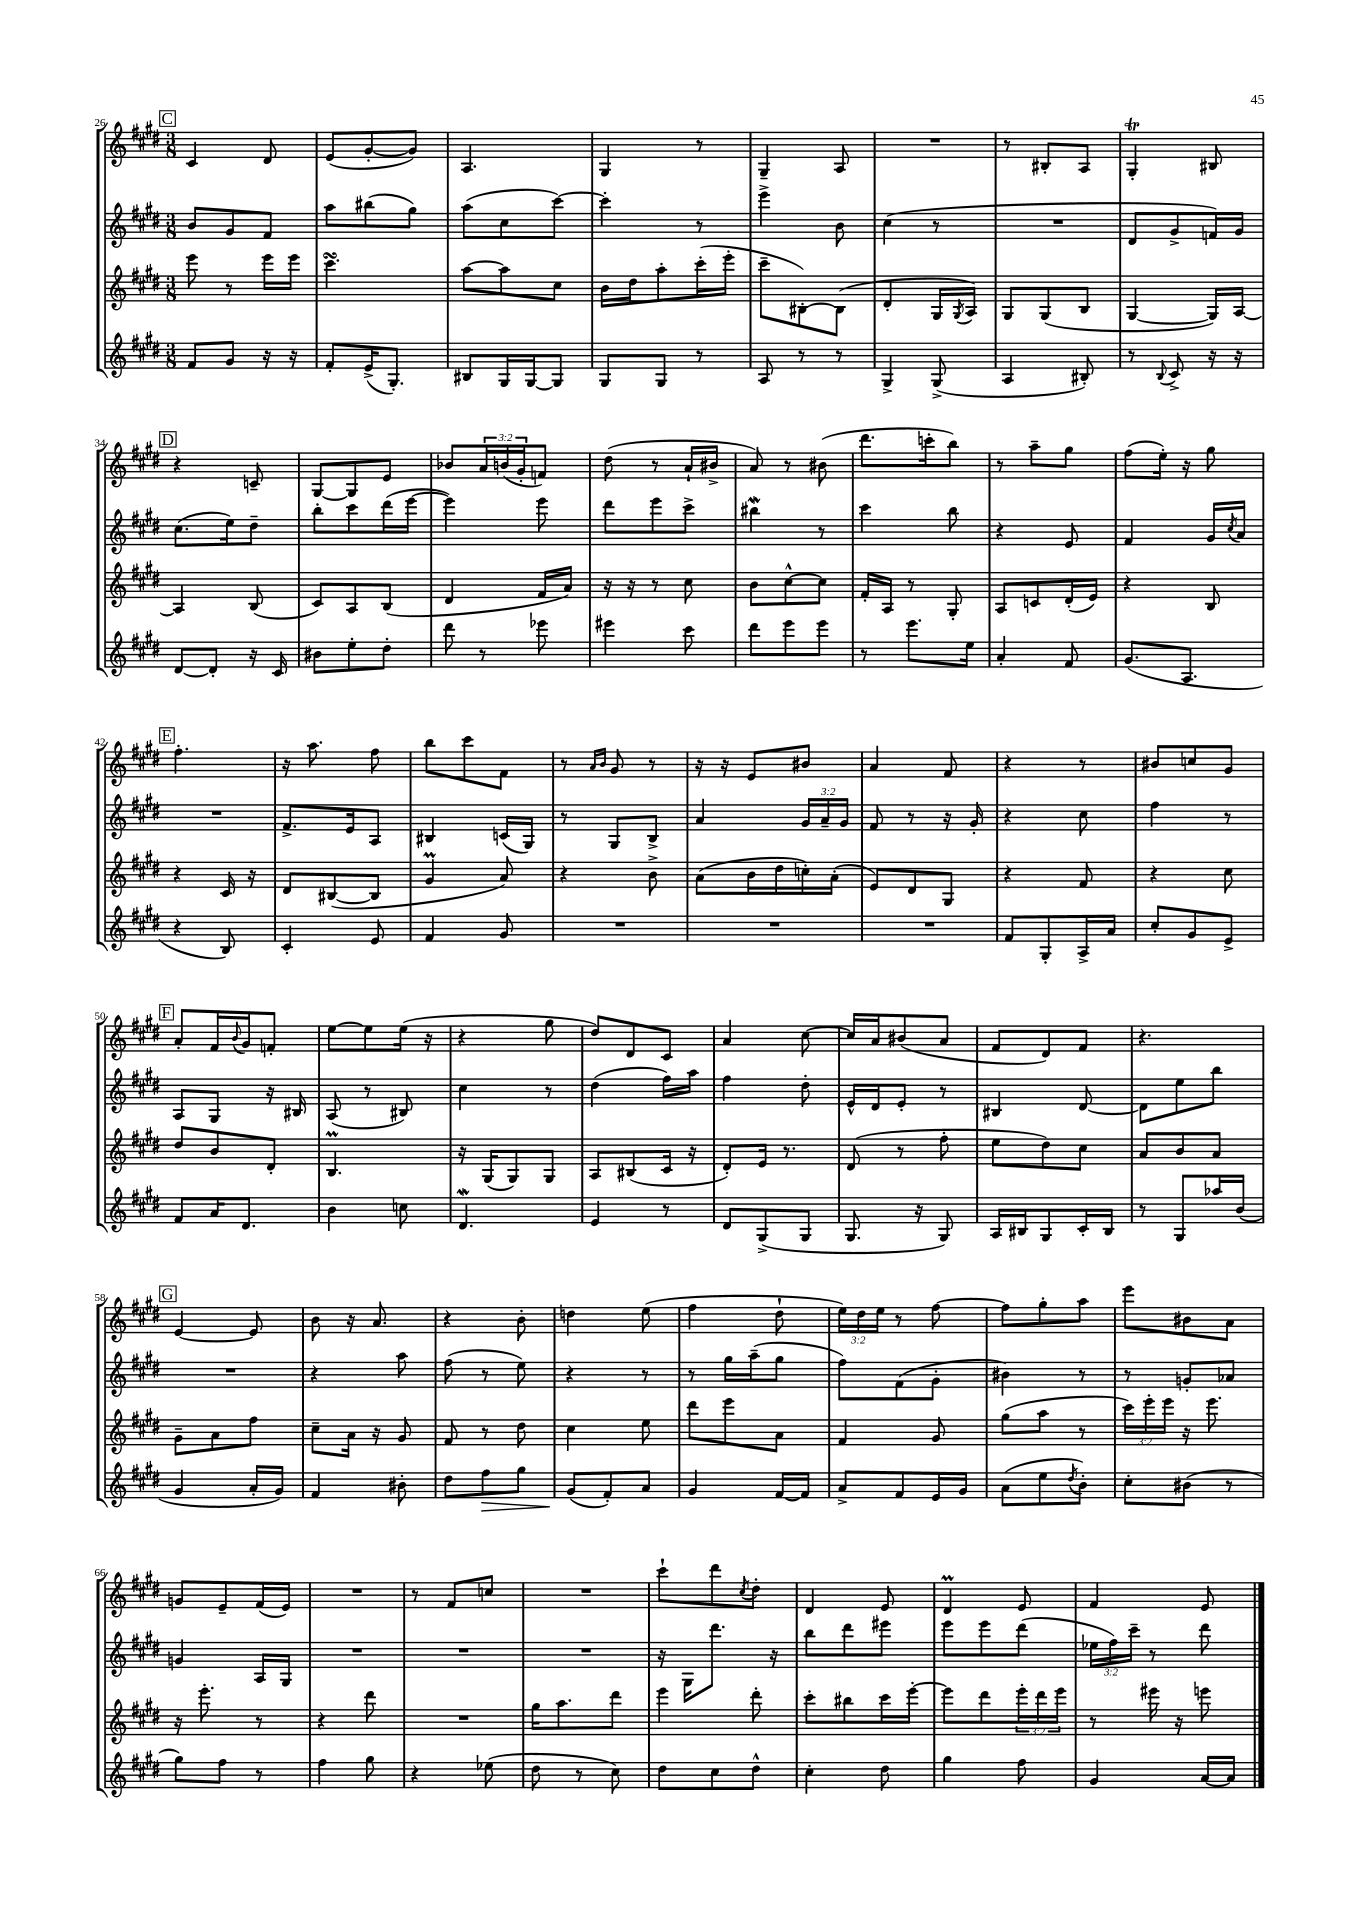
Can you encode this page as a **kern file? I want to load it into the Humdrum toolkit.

**kern	**kern	**kern	**kern
*staff4	*staff3	*staff2	*staff1
*clefG2	*clefG2	*clefG2	*clefG2
*k[f#c#g#d#]	*k[f#c#g#d#]	*k[f#c#g#d#]	*k[f#c#g#d#]
*M3/8	*M3/8	*M3/8	*M3/8
8f#	8eee	8b	4c#
8g#	8r	8g#	.
16r	16eee	8f#	8d#
16r	16eee	.	.
=	=	=	=
8f#'	4.ccc#	8aa	(8e
(16e^	.	(8bb#	[8g#'
8.G#')	.	.	.
.	.	8gg#)	8g#])
=	=	=	=
8B#	[8aa	(8aa	4.A
16G#	8aa]	8cc#	.
[16G#	.	.	.
8G#]	8cc#	[8ccc#)	.
=	=	=	=
8G#	16b	4ccc#']	4G#
.	16dd#	.	.
8G#	8aa'	.	.
8r	(16ccc#'	8r	8r
.	16eee'	.	.
=	=	=	=
8A	8ccc#~	4eee^	4G#~
8r	[8B#')	.	.
8r	(8B#]	8b	8A
=	=	=	=
4G#^	4d#'	(4cc#	4.r
(8G#^	16G#	8r	.
.	8qG#	.	.
.	16A)	.	.
=	=	=	=
4A	8G#	4.r	8r
.	(8G#	.	8B#'
8B#')	8B	.	8A
=	=	=	=
8r	[4G#	8d#	4G#'
8qqB	.	.	.
8c#^	.	8g#^	.
16r	16G#])	16f)	8B#
16r	[16A	16g#	.
=	=	=	=
[8d#	4A]	(8.cc#	4r
8d#']	.	.	.
.	.	16ee)	.
16r	(8B	8dd#~	8c~
16c#	.	.	.
=	=	=	=
8b#	8c#)	8bb'	[8G#
8ee'	8A	8ccc#	8G#]
8dd#'	(8B	(16ddd#	8e
.	.	[16eee	.
=	=	=	=
8ddd#	4d#	4eee])	8b-
8r	.	.	24a
.	.	.	(24b
.	.	.	24g#'
8eee-	16f#	8eee	8f)
.	16a)	.	.
=	=	=	=
4eee#	16r	8ddd#	(8dd#
.	16r	.	.
.	8r	8eee	8r
8ccc#	8cc#	8ccc#^	16a`
.	.	.	16b#^
=	=	=	=
8ddd#	8b	4bb#	8a)
8eee	[8cc#^^	.	8r
8eee	8cc#]	8r	(8b#
=	=	=	=
8r	16f#'	4ccc#	8.ddd#
.	16A	.	.
8.eee	8r	.	.
.	.	.	16ccc'
.	8G#'	8bb	8bb)
16ee	.	.	.
=	=	=	=
4a'	8A	4r	8r
.	8c	.	8aa~
8f#	(16d#'	8e	8gg#
.	16e)	.	.
=	=	=	=
(8.g#	4r	4f#	(8ff#
.	.	.	16ee')
8.A	.	.	16r
.	8B	16g#	8gg#
.	.	8qcc#	.
.	.	16a	.
=	=	=	=
4r	4r	4.r	4.ff#'
8B)	16c#	.	.
.	16r	.	.
=	=	=	=
4c#'	8d#	8.f#^	16r
.	.	.	8.aa
.	([8B#	.	.
.	.	16e	.
8e	8B#]	8A	8ff#
=	=	=	=
4f#	4g#	4B#	8bb
.	.	.	8ccc#
8g#	8a)	(16c	8f#
.	.	16G#)	.
=	=	=	=
4.r	4r	8r	8r
.	.	.	16qqa
.	.	.	16qqb
.	.	8G#	8g#
.	8b^	8B^	8r
=	=	=	=
4.r	(8a	4a	16r
.	.	.	16r
.	16b	.	8e
.	16dd#	.	.
.	16cc')	24g#	8b#
.	.	24a~	.
.	(16a'	.	.
.	.	24g#	.
=	=	=	=
4.r	8e)	8f#	4a
.	8d#	8r	.
.	8G#	16r	8f#
.	.	16g#'	.
=	=	=	=
8f#	4r	4r	4r
8G#'	.	.	.
16A^	8f#	8cc#	8r
16a	.	.	.
=	=	=	=
8cc#'	4r	4ff#	8b#
8g#	.	.	8cc
8e^	8cc#	8r	8g#
=	=	=	=
8f#	8dd#	8A	8a'
16a	8b	8G#	16f#
.	.	.	8qqb
8.d#	.	.	16g#
.	8d#'	16r	8f'
.	.	16B#	.
=	=	=	=
4b	4.B	(8A	[8ee
.	.	8r	8ee]
8cc	.	8B#)	(16ee
.	.	.	16r
=	=	=	=
4.d#	16r	4cc#	4r
.	(16G#	.	.
.	8G#)	.	.
.	8G#	8r	8gg#
=	=	=	=
4e	8A	(4dd#	8dd#)
.	(8B#	.	8d#
8r	16c#	16ff#)	8c#
.	16r	16aa	.
=	=	=	=
8d#	8d#')	4ff#	4a
(8G#^	16e	.	.
.	8.r	.	.
8G#	.	8dd#'	[8cc#
=	=	=	=
8.G#	(8d#	16e^^	16cc#]
.	.	16d#	16a
.	8r	8e'	(8b#
16r	.	.	.
8G#)	8ff#'	8r	8a
=	=	=	=
16A	8ee	4B#	8f#
16B#	.	.	.
8G#	8dd#)	.	8d#)
16c#'	8cc#	[8d#	8f#
16B#	.	.	.
=	=	=	=
8r	8a	8d#]	4.r
8G#	8b	8ee	.
16aa-	8a	8bb	.
(16b	.	.	.
=	=	=	=
4g#	8g#~	4.r	[4e
.	8a	.	.
16a'	8ff#	.	8e]
16g#)	.	.	.
=	=	=	=
4f#	8cc#~	4r	8b
.	16a	.	16r
.	16r	.	8.a
8b#'	8g#	8aa	.
=	=	=	=
8dd#	8f#	(8ff#	4r
8ff#	8r	8r	.
8gg#	8dd#	8ee)	8b'
=	=	=	=
(8g#	4cc#	4r	4dd
8f#')	.	.	.
8a	8ee	8r	(8ee
=	=	=	=
4g#	8ddd#	8r	4ff#
.	8eee	16gg#	.
.	.	(16aa~	.
[16f#	8a	8gg#	8dd#`
16f#]	.	.	.
=	=	=	=
8a^	4f#	8ff#)	24ee)
.	.	.	24dd#
.	.	.	24ee
8f#	.	(8f#	8r
16e	8g#	8g#'	[8ff#
16g#	.	.	.
=	=	=	=
(8a	(8gg#	4b#)	8ff#]
8ee	8aa	.	8gg#'
8qdd#	.	.	.
8b')	8r	8r	8aa
=	=	=	=
8cc#'	24ccc#)	8r	8eee
.	24eee'	.	.
.	24eee	.	.
(8b#	16r	8g'	8b#
.	8.eee	.	.
8r	.	8a-	8a
=	=	=	=
8gg#)	16r	4g	8g
.	8.eee'	.	.
8ff#	.	.	8e~
8r	8r	16A	(16f#
.	.	16G#	16e)
=	=	=	=
4ff#	4r	4.r	4.r
8gg#	8ddd#	.	.
=	=	=	=
4r	4.r	4.r	8r
.	.	.	8f#
(8ee-	.	.	8cc
=	=	=	=
8dd#	16gg#	4.r	4.r
.	8.aa	.	.
8r	.	.	.
8cc#)	8ddd#	.	.
=	=	=	=
8dd#	4eee	16r	8ccc#`
.	.	16G#	.
8cc#	.	8.ddd#	8ddd#
.	.	.	8qcc#
8dd#^^	8ddd#'	.	8dd#'
.	.	16r	.
=	=	=	=
4cc#'	8ccc#'	8bb	4d#
.	8bb#	8ddd#	.
8dd#	16ccc#	8eee#	8e
.	[16eee'	.	.
=	=	=	=
4gg#	8eee]	8eee	4d#
.	8ddd#	8eee	.
8ff#	24eee'	(8ddd#	8e
.	24ddd#	.	.
.	24eee	.	.
=	=	=	=
4g#	8r	24ee-	4f#
.	.	24ff#)	.
.	.	24ccc#~	.
.	16eee#	8r	.
.	16r	.	.
[16a	8eee	8ddd#	8e
16a]	.	.	.
==	==	==	==
*-	*-	*-	*-
